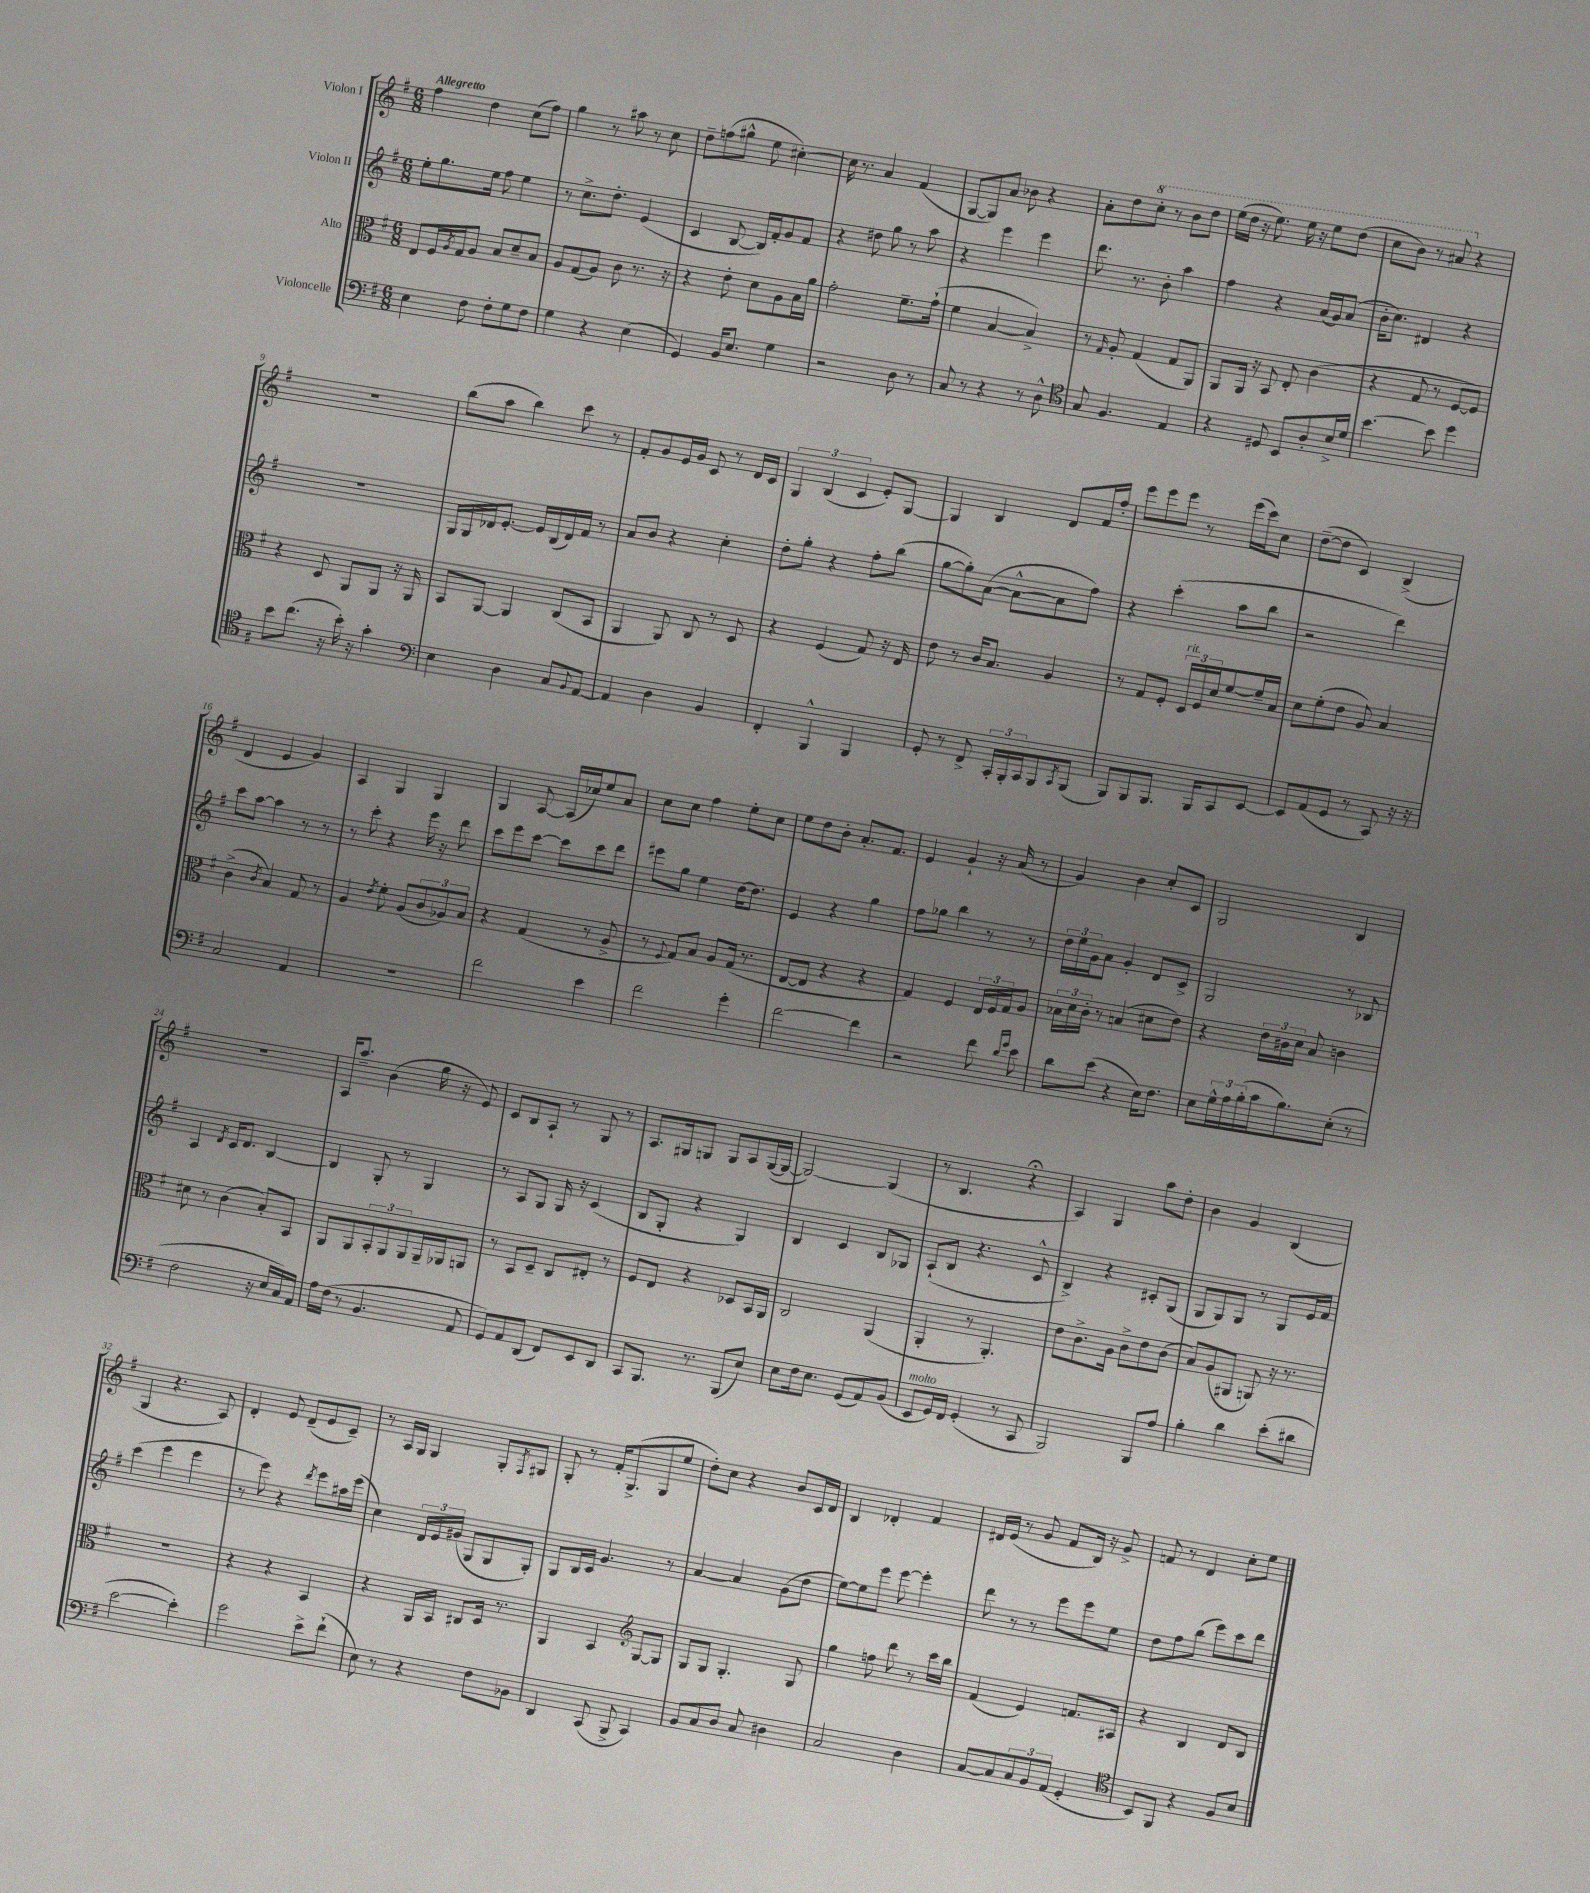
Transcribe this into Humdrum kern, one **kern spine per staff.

**kern	**kern	**kern	**kern
*staff4	*staff3	*staff2	*staff1
*clefF4	*clefC3	*clefG2	*clefG2
*k[f#]	*k[f#]	*k[f#]	*k[f#]
*M6/8	*M6/8	*M6/8	*M6/8
4E	8E	8ee'	4ff#
.	16F#	8.gg	.
.	8qA	.	.
.	16G	.	.
8F#	8A	.	4dd
.	.	16ee	.
8F#'	8B	8ff#	.
8G	8d~	4ee	(8cc
8F#	8B	.	8ff#)
=	=	=	=
4G	8A	8r	4gg
.	(8G	8.cc^	.
4r	8A)	.	8r
.	.	8.dd'	.
.	8c	.	8aa#
(4E	8.r	(4e	8r
.	.	.	8cc
.	16r	.	.
=	=	=	=
4GG)	4r	4c	8dd~
.	.	.	(8ff
16BB	8e'	[8B	8gg#^^
8.E	.	.	.
.	8d	16B])	8ee
.	.	16f#'	.
4G	8A	8g	[4cc#')
.	16B	8f#	.
.	16a	.	.
=	=	=	=
2r	2g'	4r	16cc#]
.	.	.	8.r
.	.	8dd#	4a
.	.	8gg	.
8D	8.f#~	8r	(4f#
8r	.	8aa	.
.	(16g`	.	.
=	=	=	=
8C	4f#	4r	[8G
8r	.	.	8G])
4r	[4B	4eee	8a
.	.	.	8b-
8r	4B^])	4eee	4r
8D^^	.	.	.
=	=	=	=
*clefC4	*	*	*
8G	8r	8.ddd	8a'
.	16qqG	.	.
4.F#	8A'	.	8dd
.	.	8.r	.
.	(4G	.	8ccc'
.	.	8b'	8r
4E	8G	4aa	8bb
.	8AA)	.	8ddd
=	=	=	=
4r	8AA	4ff#	(16eee
.	.	.	16ddd
.	16AA	.	16r
.	16r	.	8.eee)
8D#	8BB	4r	.
8BB	8E'	.	16eee
.	.	.	16r
8A'	(4c	(16a	8eee
.	.	16g)	.
16B^	.	(8a	(8ddd
16d	.	.	.
=	=	=	=
[4.b	4r	16b'	8ccc
.	.	8.cc)	.
.	.	.	8bb)
.	8G	4d#	8r
8b]	8r	.	8aa#
4dd	[8F#	4r	4r
.	8F#])	.	.
=	=	=	=
8b	4r	2.r	2.r
(8.cc	.	.	.
.	8D	.	.
16r	.	.	.
16b')	8AA	.	.
16r	.	.	.
4g'	8AA	.	.
.	16r	.	.
.	16AA	.	.
=	=	=	=
*clefF4	*	*	*
4E	8BB	16G	(8bb
.	.	16G	.
.	[8AA	16d-	8aa
.	.	[8.e'	.
4D	4AA]	.	4bb)
.	.	16e]	.
.	.	(16B	.
8C	(8C	16d-)	8ccc
.	.	16f#	.
8qqBB	.	.	.
[8AA	8BB	8r	8r
=	=	=	=
4AA]	4AA	8a	8f#'
.	.	8b	8g
4D	8AA)	4r	16e
.	.	.	16g
.	8C	.	8c
4BB	8r	4cc'	8r
.	8D	.	16d
.	.	.	16c
=	=	=	=
4FF#'	4r	8dd'	6G
.	.	8gg'	.
.	.	.	(6B
4BBB^^	(4F#	4r	.
.	.	.	6c
4BBB	8G)	8ff#'	8e')
.	16r	(8bb	[8G
.	16E	.	.
=	=	=	=
8GG'	8e	[8gg	4G]
8r	8r	8gg'])	.
8FF#^	16c	([8a	4B
.	8.B	.	.
24CC'	.	8a^^_	.
24BBB'	.	.	.
24CC	.	.	.
8BBB	4A	8a]	8d
8qCC	.	.	.
(8BBB	.	8ff#)	16f#
.	.	.	16ff#'
=	=	=	=
8BBB)	8r	4r	8eee
8BBB	8G	.	8eee
8.BBB	8F#'	(4ccc'	8eee
.	24D	.	8r
.	24F#	.	.
16BBB	.	.	.
.	24d	.	.
8CC	[8f#	8aa	(16eee
.	.	.	16ccc)
[8EE	16f#~]	8bb	8cc
.	16B	.	.
=	=	=	=
8EE]	8d	2r	([8dd~
(8AA	(8f#'	.	8dd]
8GG	8e	.	4c)
8r	8A)	.	.
8CC)	4B	4ddd)	(4B^
16r	.	.	.
16r	.	.	.
=	=	=	=
2C	(4c^	8ccc	4d
.	.	[8aa	.
.	8qc	.	.
.	4B)	4aa]	4e
4AA	8G	8r	4g)
.	8r	8r	.
=	=	=	=
2.r	4A	8r	4A
.	.	8ccc'	.
.	8qe	.	.
.	8f#'	4r	4G
.	(8A	.	.
.	12c	16eee	4G
.	.	16r	.
.	12A-)	.	.
.	.	8ddd	.
.	12B	.	.
=	=	=	=
2f#	4r	8ccc	4G
.	.	8eee	.
.	(4G	[8ccc	[8A
.	.	8ccc]	(16A]
.	.	.	16cc-)
4e	8r	8ccc	8ee
.	8A^	8ddd	8a
=	=	=	=
2f#	8r	8eee#	8cc
.	8qqF#	.	.
.	8G)	8gg	8cc
.	8B	4ee	4ff#
.	8A	.	.
4g'	(16G	[16dd	8ee'
.	8.r	8.dd]	.
.	.	.	8cc
=	=	=	=
[2f#	[8E	4e	8ee
.	8E]	.	8dd
.	4r	4r	8b'
.	.	.	8.a'
4f#]	4r	4gg	.
.	.	.	8.f#
=	=	=	=
2r	4G)	8ff#	4e
.	.	8gg-	.
.	4F#	4bb	4g`
8f#	24E	8r	16r
.	24F#	.	.
.	.	.	(16a
.	24G	.	.
16qqd	.	.	.
16qqg	.	.	.
8e	8A	8r	8r
=	=	=	=
8d	24B-	24dd	4g)
.	24d	24ee	.
.	24c'	24g	.
(8e	8r	8a	.
4r	(4B	4g'	4b
16E)	8d#	8d	8cc'
8.F#	.	.	.
.	8e)	8c^	8c
=	=	=	=
8E	4r	2G	2G
24G^^	.	.	.
24A	.	.	.
(24B'	.	.	.
16c	24e	.	.
.	24c#	.	.
8.B)	.	.	.
.	24d	.	.
.	8B	.	.
(8E'	4c	8r	4B
8r	.	8B-	.
=	=	=	=
2F#	8d#	4A	2.r
.	8r	.	.
.	.	8qd	.
.	(4c	16c	.
.	.	8.d	.
16r	8B')	[4B	.
16E	.	.	.
16C)	8BB	.	.
16AA	.	.	.
=	=	=	=
16A	8AA	4B]	16A
(16F#	.	.	8.aa~
8r	8AA	.	.
4.BB	12BB'	8G'	(4b
.	12AA	.	.
.	.	8r	.
.	12AA	.	.
.	16AA~	4G	16gg
.	16AA-	.	16r
8AA	8AA	.	8e)
=	=	=	=
8GG)	8r	8r	8c
8AA	8BB	8A	8B
(8DD	8D~	8G	8A`
8FF#)	8C	16G	8r
.	.	16r	.
8EE	8E#'	(4c	8G
8DD	8r	.	8r
=	=	=	=
8CC	8F#	8B	8.A
8.BBB	8E	8G'	.
.	.	.	16G#
.	4r	4r	8G
8.r	.	.	.
.	.	.	8G
(8BBB	8D-	4G)	8A
8E)	16BB	.	([16G
.	16AA	.	16G_
=	=	=	=
8E	2C	4B	2G_)
16F#	.	.	.
8.E	.	.	.
.	.	4c	.
(8GG	.	.	.
8AA)	(4AA	8B	(4G]
(8BB	.	8G-	.
=	=	=	=
8EE	4AA'	(8A`	8r
16GG)	.	8B	4.B
16FF#	.	.	.
(4GG'	8r	4.r	.
.	4.AA')	.	.
8r	.	.	4r;
8CC	.	8c^^	.
=	=	=	=
2BBB)	8e	4B^)	4A)
.	8.c^	.	.
.	.	4r	4G
.	16A	.	.
.	8c^	.	.
8BBB	8e	8c#'	8aa
8A	(8c	(8G	8dd'
=	=	=	=
4B'	8B)	8G	4b
.	(8A	8G)	.
4d	8AA#	8G	4g
.	8AA)	8r	.
(8e'	16r	8G	(4B
.	8.r	.	.
8d#	.	16e	.
.	.	16f#	.
=	=	=	=
[2e	2.r	(4ccc	4G
.	.	4eee	4.r
4e'])	.	4eee	.
.	.	.	8A)
=	=	=	=
2g	4r	8r	4d'
.	.	8eee)	.
.	4r	4r	8e
.	.	.	(8d~
.	.	8qddd	.
8e^	4BB	8eee	8e
(8f#`	.	16aa#	8c~)
.	.	(16eee	.
=	=	=	=
8E)	4r	4cc)	8r
8r	.	.	16A
.	.	.	16G
4r	16AA	24d	4G
.	.	24e	.
.	16BB	.	.
.	.	(24g#	.
.	8C#	8G	.
8F#	16D	8G	8G'
.	8.r	.	.
.	.	.	8qF#
8BB-	.	8G')	8G#
=	=	=	=
4DD	4AA	8G	8G'
.	.	16B	8r
.	.	16c	.
(8CC	4BB	4.g	16f#'
.	.	.	(8.G^
8BBB^	.	.	.
*	*clefG2	*	*
4CC)	[8G	.	8G
.	8G]	8r	8ee
=	=	=	=
8BB	8G	[4a	8dd')
8C	8G	.	8cc
8D	4.G'	4a]	4r
8C	.	.	.
4D#	.	(8g	8b
.	8G	8dd	16c
.	.	.	16d
=	=	=	=
2C	4gg	[8ee)	4B
.	.	8ee]	.
.	8ff	8eee	4d-'
.	8ddd	[8eee	.
4D	8r	4eee']	4f#
.	16ccc	.	.
.	16bb	.	.
=	=	=	=
[8C	(4f#	8ddd	16d#
.	.	.	(16e
8C]	.	8r	8r
12C	4e)	8r	8g
12BB	.	.	.
.	.	8eee	8f#
(12AA	.	.	.
4GG'	8.f	8eee	16B)
.	.	.	16r
.	.	8ee	8g^
.	16A#	.	.
=	=	=	=
*clefC4	*	*	*
8BB)	4r	8dd	8f
8FF#	.	8ff#	8r
4r	4B	(8bb	4d
.	.	8eee)	.
8F#	8d	8ccc	8cc'
8B	8B	8ddd	8ee
==	==	==	==
*-	*-	*-	*-
